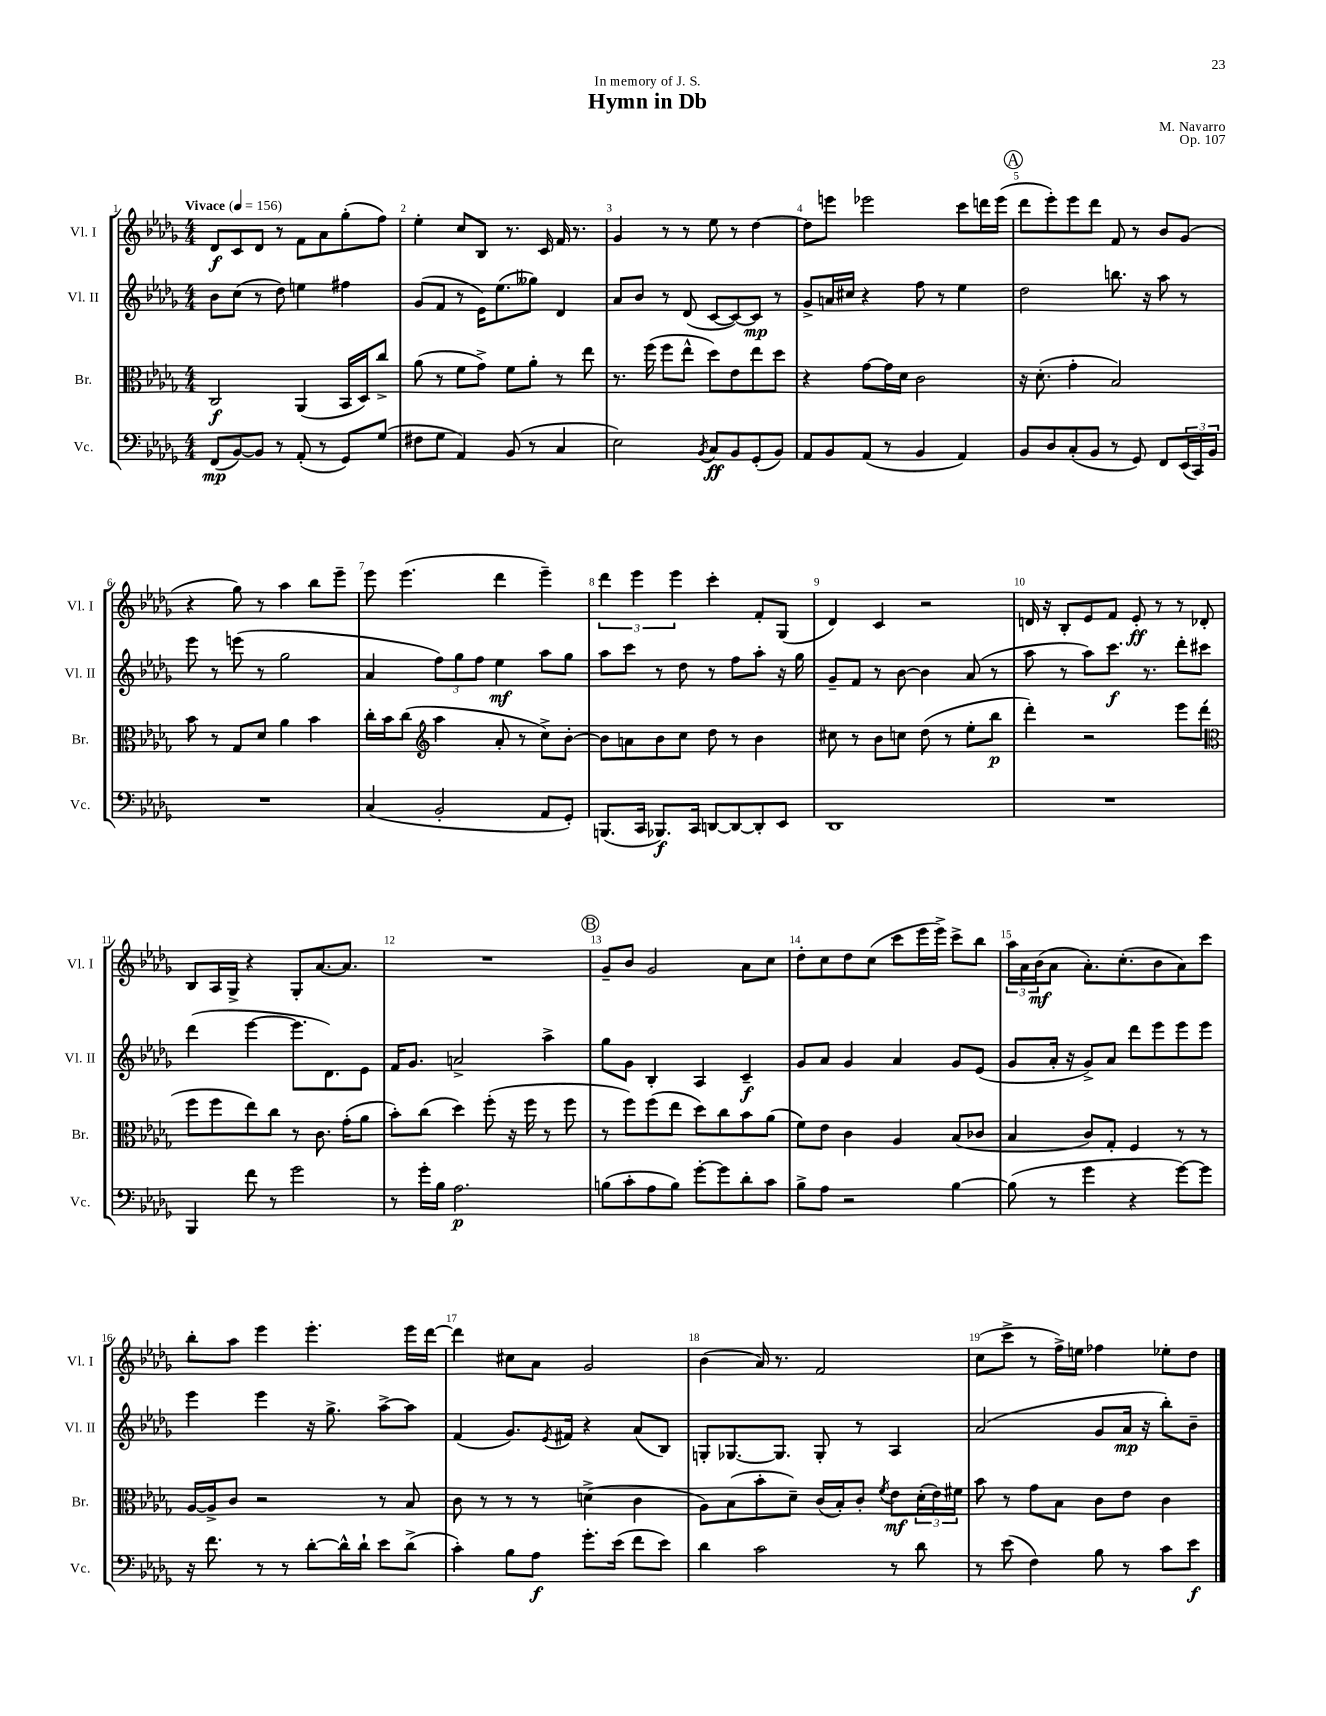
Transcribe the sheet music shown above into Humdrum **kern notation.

**kern	**dynam	**kern	**dynam	**kern	**dynam	**kern	**dynam
*part4	*part4	*part3	*part3	*part2	*part2	*part1	*part1
*staff4	*staff4	*staff3	*staff3	*staff2	*staff2	*staff1	*staff1
*I"Vc.	*	*I"Br.	*	*I"Vl. II	*	*I"Vl. I	*
*I'Vc.	*	*I'Br.	*	*I'Vl. II	*	*I'Vl. I	*
*clefF4	*	*clefC3	*	*clefG2	*	*clefG2	*
*k[b-e-a-d-g-]	*	*k[b-e-a-d-g-]	*	*k[b-e-a-d-g-]	*	*k[b-e-a-d-g-]	*
*M4/4	*	*M4/4	*	*M4/4	*	*M4/4	*
*MM156	*	*MM156	*	*MM156	*	*MM156	*
=1	=1	=1	=1	=1	=1	=1	=1
!	!	!	!	!	!	!LO:TX:a:B:t=Vivace	!
(8FF/L	mp	2C/	f	8b-\L	.	8d-/L	f
[8BB-/)	.	.	.	(8cc\J	.	8c/	.
8BB-/J]	.	.	.	8r	.	8d-/J	.
8r	.	.	.	8dd-\)	.	8r	.
(8AA-'/	.	(4AA-/	.	4een\	.	8f\L	.
8r	.	.	.	.	.	8a-\	.
8GG-/L)	.	16BB-/LL	.	4ff#X\	.	(8gg-'\	.
.	.	16D-/J)	.	.	.	.	.
(8G-/J	.	8cc^/J	.	.	.	8ff\J)	.
=2	=2	=2	=2	=2	=2	=2	=2
8F#X\L	.	(8a-\	.	(8g-/L	.	4ee-'\	.
8G-\J	.	8r	.	8f/J	.	.	.
4AA-/)	.	8f\L	.	8r	.	8cc/L	.
.	.	8g-^\J)	.	16e-\KL)	.	8B-/J	.
.	.	.	.	(8.ee-\	.	.	.
(8BB-/	.	8f\L	.	.	.	8.r	.
8r	.	8a-'\J	.	8gg--X\J)	.	.	.
.	.	.	.	.	.	16c/	.
4C/	.	8r	.	4d-/	.	16f/	.
.	.	.	.	.	.	8.r	.
.	.	8ee-\	.	.	.	.	.
=3	=3	=3	=3	=3	=3	=3	=3
2E-\)	.	8.r	.	8a-/L	.	4g-/	.
.	.	.	.	8b-/J	.	.	.
.	.	(16ff\	.	.	.	.	.
.	.	8ff\L	.	8r	.	8r	.
.	.	8ee-^^\J	.	(8d-/	.	8r	.
8qBB-/	.	.	.	.	.	.	.
8C/L	ff	8dd-\L)	.	[8c/L	.	8ee-\	.
8BB-/	.	8e-\	.	8c/_)	.	8r	.
(8GG-'/	.	8ee-\	.	8c/J]	mp	[4dd-\	.
8BB-/J)	.	8dd-\J	.	8r	.	.	.
=4	=4	=4	=4	=4	=4	=4	=4
8AA-/L	.	4r	.	8g-^/L	.	8dd-\L]	.
8BB-/	.	.	.	16an/L	.	8eeen\J	.
.	.	.	.	16cc#X/JJ	.	.	.
(8AA-/J	.	[8g-\L	.	4r	.	2eee-X\	.
8r	.	16g-\L]	.	.	.	.	.
.	.	16d-\JJ	.	.	.	.	.
4BB-/	.	2c\	.	8ff\	.	.	.
.	.	.	.	8r	.	.	.
4AA-/)	.	.	.	4ee-\	.	8ccc\L	.
.	.	.	.	.	.	16dddn\L	.
.	.	.	.	.	.	(16eee-\JJ	.
!!LO:REH:place=s1:t=A
=5	=5	=5	=5	=5	=5	=5	=5
8BB-/L	.	16r	.	2dd-\	.	8ddd-\L	.
.	.	(8.d-'\	.	.	.	.	.
8D-/	.	.	.	.	.	8eee-'\)	.
(8C'/	.	4g-'\	.	.	.	8eee-\	.
8BB-/J	.	.	.	.	.	8ddd-\J	.
8r	.	2B-/)	.	8.bbn\	.	8f/	.
8GG-/)	.	.	.	.	.	8r	.
.	.	.	.	16r	.	.	.
8FF/L	.	.	.	8aa-\	.	8b-/L	.
(24EE-/L	.	.	.	8r	.	(8g-/J	.
24CC/)	.	.	.	.	.	.	.
24BB-/JJ	.	.	.	.	.	.	.
!!LO:LB:g=z
=6	=6	=6	=6	=6	=6	=6	=6
1r	.	8b-\	.	8eee-\	.	4r	.
.	.	8r	.	8r	.	.	.
.	.	8G-/L	.	(8eeen\	.	8gg-\)	.
.	.	8d-/J	.	8r	.	8r	.
.	.	4a-\	.	2gg-\	.	4aa-\	.
.	.	4b-\	.	.	.	8bb-\L	.
.	.	.	.	.	.	8eee-~\J	.
=7	=7	=7	=7	=7	=7	=7	=7
(4C/	.	16cc'\LL	.	4a-/	.	8eee-\	.
.	.	16b-\J	.	.	.	.	.
.	.	(8cc\J	.	.	.	(4.eee-\	.
*	*	*clefG2	*	*	*	*	*
2BB-'/	.	4aa-\	.	12ff\L)	.	.	.
.	.	.	.	12gg-\	.	.	.
.	.	.	.	12ff\J	.	.	.
.	.	8a-'/	.	4ee-\	mf	4ddd-\	.
.	.	8r	.	.	.	.	.
8AA-/L	.	8cc^\L)	.	8aa-\L	.	4eee-~\)	.
8GG-'/J)	.	[8b-'\J	.	8gg-\J	.	.	.
=8	=8	=8	=8	=8	=8	=8	=8
(8.BBBn/L	.	8b-\L]	.	8aa-\L	.	6ddd-\	.
.	.	8an\	.	8ccc\J	.	.	.
.	.	.	.	.	.	6eee-\	.
16CC/Jk	.	.	.	.	.	.	.
8.BBB-X/L)	f	8b-\	.	8r	.	.	.
.	.	.	.	.	.	6eee-\	.
.	.	8cc\J	.	8dd-\	.	.	.
16CC/Jk	.	.	.	.	.	.	.
[8DDn/L	.	8dd-\	.	8r	.	4ccc'\	.
8DD/_	.	8r	.	8ff\L	.	.	.
8DD'/]	.	4b-\	.	8aa-'\J	.	8f'/L	.
8EE-/J	.	.	.	16r	.	(8G-/J	.
.	.	.	.	16gg-\	.	.	.
=9	=9	=9	=9	=9	=9	=9	=9
1DD-	.	8cc#X\	.	8g-~/L	.	4d-/)	.
.	.	8r	.	8f/J	.	.	.
.	.	8b-\L	.	8r	.	4c/	.
.	.	8ccn\J	.	[8b-\	.	.	.
.	.	(8dd-\	.	4b-\]	.	2r	.
.	.	8r	.	.	.	.	.
.	.	8ee-'\L	.	(8a-/	.	.	.
.	.	8bb-\J	p	8r	.	.	.
=10	=10	=10	=10	=10	=10	=10	=10
1r	.	4ddd-'\)	.	8aa-\	.	16dn/	.
.	.	.	.	.	.	16r	.
.	.	.	.	8r	.	8B-'/L	.
.	.	2r	.	8aa-\L)	.	8e-/	.
.	.	.	.	8.ccc\J	f	8f/J	.
.	.	.	.	.	.	8e-'/	ff
.	.	.	.	8.r	.	.	.
.	.	.	.	.	.	8r	.
.	.	8eee-\L	.	8ddd-'\L	.	8r	.
.	.	(8ddd-'\J	.	8ccc#X\J	.	8d-X'/	.
!!LO:LB:g=z
=11	=11	=11	=11	=11	=11	=11	=11
*	*	*clefC3	*	*	*	*	*
4BBB-/	.	8ff\L	.	(4ddd-\	.	8B-/L	.
.	.	8ff\	.	.	.	16A-/L	.
.	.	.	.	.	.	16G-^/JJ	.
8f\	.	8ee-\)	.	[4eee-\	.	4r	.
8r	.	8cc\J	.	.	.	.	.
2g-\	.	8r	.	8.eee-\L]	.	8G-'/L	.
.	.	8.c\	.	.	.	[8.a-/	.
.	.	.	.	8.d-\)	.	.	.
.	.	(16g-'\KL	.	.	.	8.a-/J]	.
.	.	8a-\J	.	8e-\J	.	.	.
=12	=12	=12	=12	=12	=12	=12	=12
8r	.	8b-'\L)	.	16f/KL	.	1r	.
.	.	.	.	8.g-/J	.	.	.
16g-'\LL	.	(8cc\J	.	.	.	.	.
16B-\JJ	.	.	.	.	.	.	.
2.A-\	p	4dd-\)	.	2an^/	.	.	.
.	.	(8ff'\	.	.	.	.	.
.	.	16r	.	.	.	.	.
.	.	16ff\	.	.	.	.	.
.	.	8r	.	4aa-^\	.	.	.
.	.	8ff\	.	.	.	.	.
!!LO:REH:place=s1:t=B
=13	=13	=13	=13	=13	=13	=13	=13
(8Bn\L	.	8r	.	8gg-\L	.	8g-~/L	.
8c'\	.	8ff\L)	.	8g-\J	.	8b-/J	.
8A-\	.	(8ff\	.	4B-'/	.	2g-/	.
8B\J)	.	8ee-\J	.	.	.	.	.
[8g-'\L	.	8dd-\L)	.	4A-/	.	.	.
8g-\]	.	8cc\	.	.	.	.	.
8d-'\	.	8b-\	.	4c~/	f	8a-\L	.
8c\J	.	(8a-\J	.	.	.	8cc\J	.
=14	=14	=14	=14	=14	=14	=14	=14
8B-^\L	.	8f\L)	.	8g-/L	.	8dd-'\L	.
8A-\J	.	8e-\J	.	8a-/J	.	8cc\	.
2r	.	4c\	.	4g-/	.	8dd-\	.
.	.	.	.	.	.	(8cc\J	.
.	.	4A-/	.	4a-/	.	8ccc\L	.
.	.	.	.	.	.	16eee-\L	.
.	.	.	.	.	.	16eee-^\JJ)	.
[4B-\	.	(8B-/L	.	8g-/L	.	8ccc^\L	.
.	.	8c-X/J	.	(8e-/J	.	8bb-\J	.
=15	=15	=15	=15	=15	=15	=15	=15
(8B-\]	.	4B-/	.	8g-/L	.	24aa-\LL	.
.	.	.	.	.	.	24a-\	.
.	.	.	.	.	.	(24b-\J	mf
8r	.	.	.	16a-'/Jk	.	8a-\J	.
.	.	.	.	16r	.	.	.
4g-\	.	8c/L)	.	8g-^/L)	.	8.a-'\L)	.
.	.	8G-'/J	.	8a-/J	.	.	.
.	.	.	.	.	.	(8.cc'\	.
4r	.	4F/	.	8ddd-\L	.	.	.
.	.	.	.	8eee-\	.	8b-\	.
[8g-\L)	.	8r	.	8eee-\	.	8a-\)	.
8g-\J]	.	8r	.	8eee-\J	.	8ccc\J	.
!!LO:LB:g=z
=16	=16	=16	=16	=16	=16	=16	=16
16r	.	[16A-/LL	.	4eee-\	.	8bb-'\L	.
8.f\	.	16A-^/J]	.	.	.	.	.
.	.	8c/J	.	.	.	8aa-\J	.
8r	.	2r	.	4eee-\	.	4eee-\	.
8r	.	.	.	.	.	.	.
[8d-'\L	.	.	.	16r	.	4.eee-'\	.
.	.	.	.	8.gg-^\	.	.	.
16d-^^\L]	.	.	.	.	.	.	.
16d-`\JJ	.	.	.	.	.	.	.
8e-\L	.	8r	.	[8aa-^\L	.	.	.
(8d-^\J	.	8B-/	.	8aa-\J]	.	16eee-\LL	.
.	.	.	.	.	.	[16ddd-\JJ	.
=17	=17	=17	=17	=17	=17	=17	=17
4c'\)	.	8c\	.	(4f/	.	4ddd-\]	.
.	.	8r	.	.	.	.	.
8B-\L	.	8r	.	8.g-/L)	.	8cc#X\L	.
8A-\J	f	8r	.	.	.	8a-\J	.
.	.	.	.	8qe-/	.	.	.
.	.	.	.	16f#X/Jk	.	.	.
8.g-'\L	.	(4dn^\	.	4r	.	2g-/	.
(16e-\Jk	.	.	.	.	.	.	.
8f\L	.	4c\	.	(8a-/L	.	.	.
8e-\J)	.	.	.	8B-/J)	.	.	.
=18	=18	=18	=18	=18	=18	=18	=18
4d-\	.	8A-\L)	.	8Gn'/L	.	(4b-\	.
.	.	(8B-\	.	[8.G-X/	.	.	.
2c\	.	8b-'\	.	.	.	16a-/)	.
.	.	.	.	8.G-/J]	.	8.r	.
.	.	8d-~\J)	.	.	.	.	.
.	.	(16c/LL	.	8G-'/	.	2f/	.
.	.	16B-'/J)	.	.	.	.	.
.	.	8c'/J	.	8r	.	.	.
.	.	8qf/	.	.	.	.	.
8r	.	8e-\L	mf	4A-/	.	.	.
8d-\	.	(24d-'\L	.	.	.	.	.
.	.	24e-\)	.	.	.	.	.
.	.	24f#X\JJ	.	.	.	.	.
=19	=19	=19	=19	=19	=19	=19	=19
8r	.	8b-\	.	(2a-/	.	(8cc\L	.
(8e-\	.	8r	.	.	.	8ccc^\J	.
4F\)	.	8g-\L	.	.	.	8r	.
.	.	8B-\J	.	.	.	16ff^\LL)	.
.	.	.	.	.	.	16een\JJ	.
8B-\	.	8c\L	.	8g-/L	.	4ff-X\	.
8r	.	8e-\J	.	16a-/Jk	mp	.	.
.	.	.	.	16r	.	.	.
8c\L	.	4c\	.	8bb-'\L)	.	8ee-X'\L	.
8e-\J	f	.	.	8b-~\J	.	8dd-\J	.
==	==	==	==	==	==	==	==
*-	*-	*-	*-	*-	*-	*-	*-
